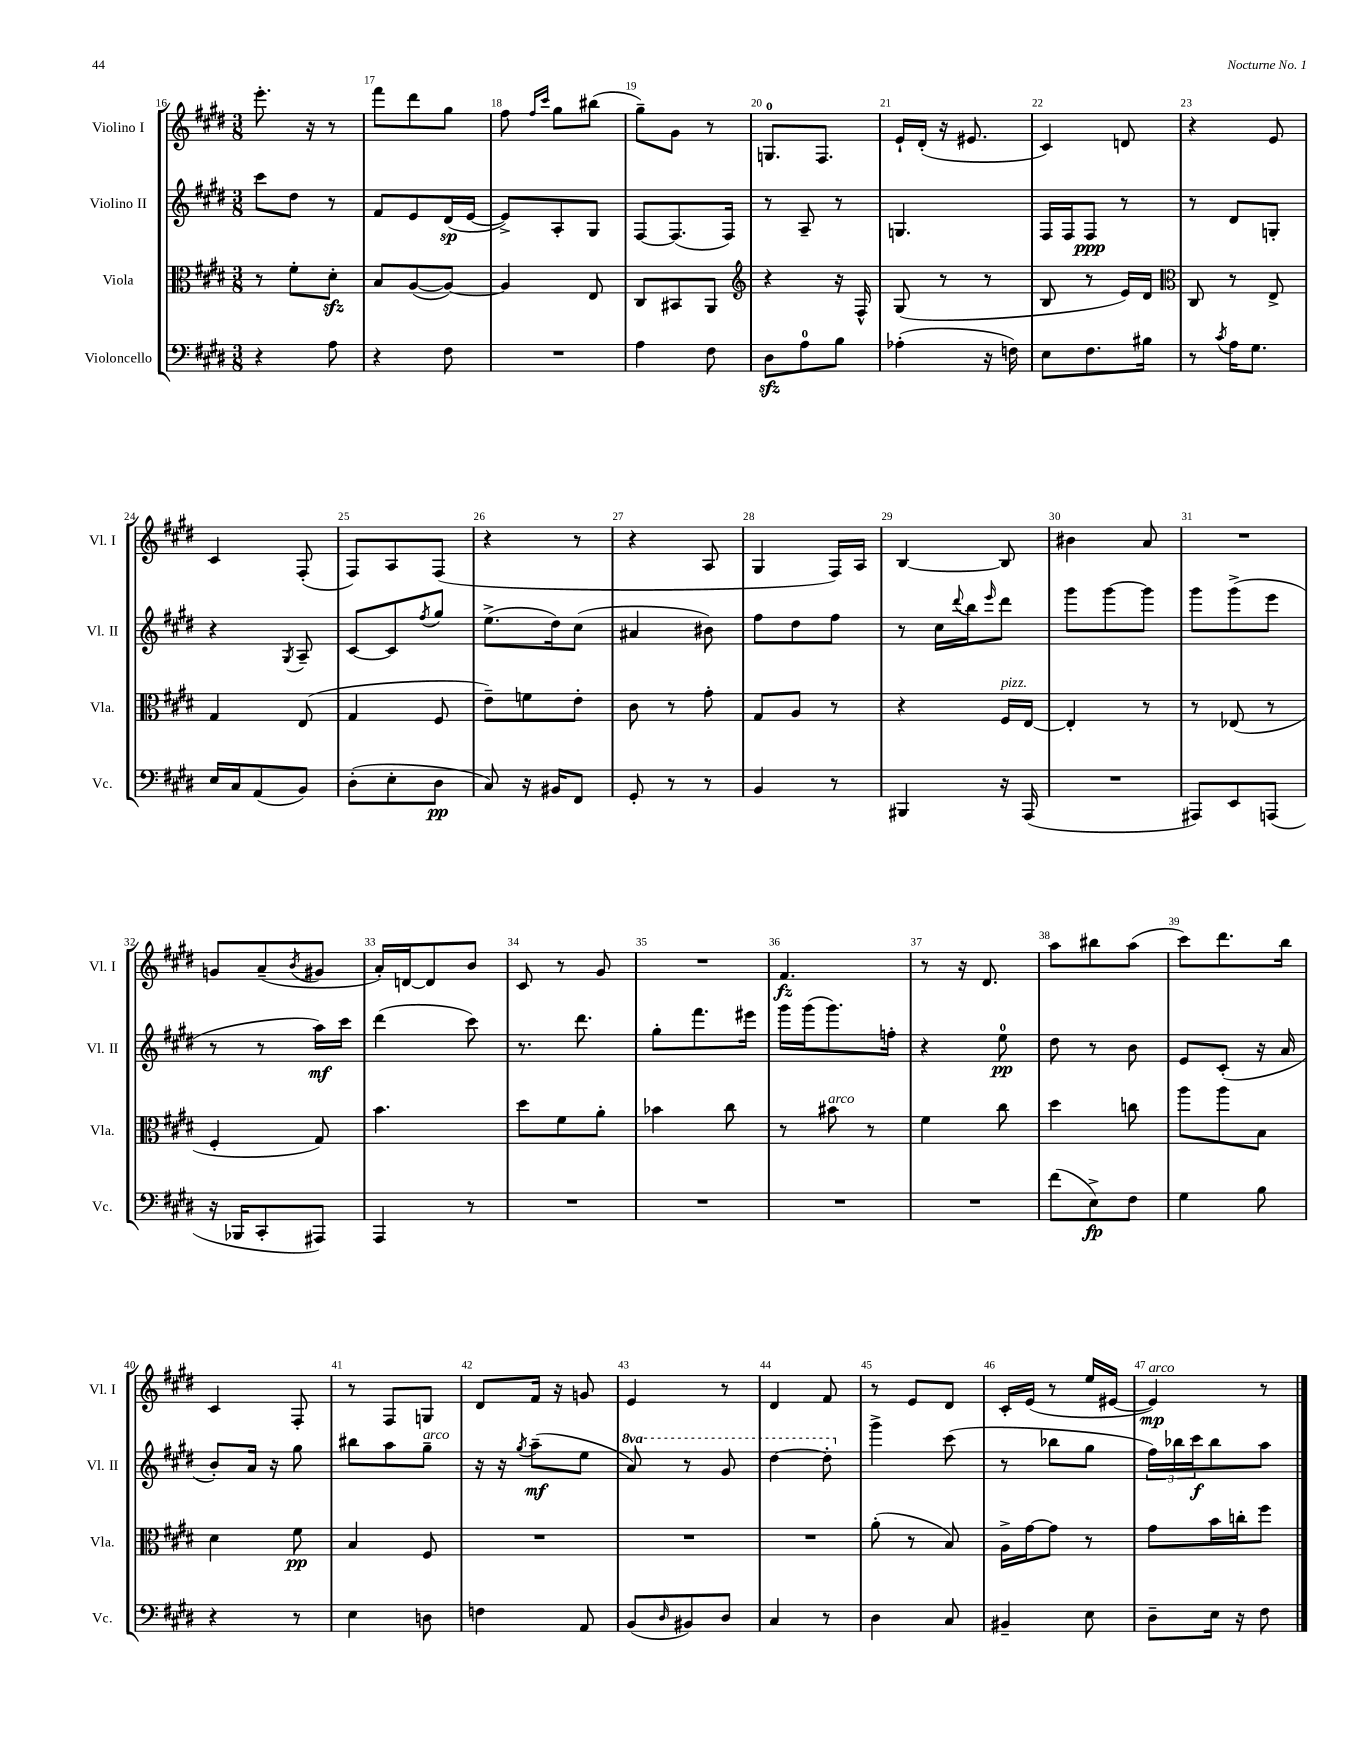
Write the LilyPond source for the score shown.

<<
\new StaffGroup <<
\new Staff = "s0" \with { instrumentName = "Violino I" shortInstrumentName = "Vl. I" } {
    \clef treble \key e \major \numericTimeSignature \time 3/8
    e'''8.-. r16 r8 |
    fis'''8 dis'''8 gis''8 |
    fis''8 \grace { fis''16 cis'''16 } gis''8 bis''8( |
    gis''8--) gis'8 r8 |
    g8.-0 fis8. |
    e'16-! dis'16-.( r16 eis'8. |
    cis'4) d'8 |
    r4 e'8 |
    cis'4 fis8-.( |
    fis8) a8 fis8( |
    r4 r8 |
    r4 a8 |
    gis4 fis16) a16 |
    b4~ b8 |
    bis'4 a'8 |
    R4. |
    g'8 a'8--( \acciaccatura { b'8 } gis'8 |
    a'16-.) d'16~ d'8 b'8 |
    cis'8 r8 gis'8 |
    R4. |
    fis'4.\fz |
    r8 r16 dis'8. |
    a''8 bis''8 a''8( |
    cis'''8) dis'''8. b''16 |
    cis'4 fis8-. |
    r8 fis8 g8 |
    dis'8 fis'16 r16 g'8 |
    e'4 r8 |
    dis'4 fis'8 |
    r8 e'8 dis'8 |
    cis'16-. e'16( r8 e''16 eis'16~ |
    eis'4\mp^\markup { \italic "arco" }) r8 \bar "|." |
}
\new Staff = "s1" \with { instrumentName = "Violino II" shortInstrumentName = "Vl. II" } {
    \clef treble \key e \major \numericTimeSignature \time 3/8 \set Staff.ottavationMarkups = #ottavation-simple-ordinals
    cis'''8 dis''8 r8 |
    fis'8 e'8 dis'16\sp( e'16~ |
    e'8->) a8-. gis8 |
    fis8~ fis8.( fis16) |
    r8 a8-- r8 |
    g4. |
    fis16 fis16 fis8\ppp r8 |
    r8 dis'8 g8-. |
    r4 \acciaccatura { gis8 } a8-- |
    cis'8~ cis'8 \acciaccatura { fis''8 } gis''8 |
    e''8.->( dis''16) cis''8( |
    ais'4 bis'8) |
    fis''8 dis''8 fis''8 |
    r8 cis''16 \appoggiatura { dis'''8 } b''16 \grace { e'''16 } dis'''8 |
    gis'''8 gis'''8~ gis'''8 |
    gis'''8 gis'''8->( e'''8 |
    r8 r8 a''16\mf) cis'''16 |
    dis'''4( cis'''8) |
    r8. dis'''8. |
    gis''8-. fis'''8. eis'''16 |
    gis'''16 gis'''16( gis'''8.) f''16-. |
    r4 e''8-0\pp |
    dis''8 r8 b'8 |
    e'8 cis'8-.( r16 a'16 |
    b'8-.) a'16 r16 gis''8 |
    bis''8 a''8 gis''8--^\markup { \italic "arco" } |
    r16 r16 \acciaccatura { gis''8 } a''8--\mf( e''8 |
    \ottava #1 a''8) r8 gis''8 |
    dis'''4~ dis'''8-. \ottava #0 |
    gis'''4-> cis'''8( |
    r8 bes''8 gis''8 |
    \tuplet 3/2 { fis''16) bes''16 cis'''16\f } bes''8 a''8 \bar "|." |
}
\new Staff = "s2" \with { instrumentName = "Viola" shortInstrumentName = "Vla." } {
    \clef alto \key e \major \numericTimeSignature \time 3/8
    r8 fis'8-. dis'8-.\sfz |
    b8 a8~( a8~) |
    a4 e8 |
    cis8 bis,8 a,8 |
    \clef treble r4 r16 fis16-^ |
    gis8( r8 r8 |
    b8 r8 e'16) dis'16 |
    \clef alto cis8 r8 e8-> |
    gis4 e8( |
    gis4 fis8 |
    e'8--) f'8 e'8-. |
    cis'8 r8 gis'8-. |
    gis8 a8 r8 |
    r4 fis16^\markup { \italic "pizz." } e16~ |
    e4-. r8 |
    r8 ees8( r8 |
    fis4-. gis8) |
    b'4. |
    dis''8 fis'8 a'8-. |
    bes'4 cis''8 |
    r8 bis'8^\markup { \italic "arco" } r8 |
    fis'4 cis''8 |
    dis''4 c''8 |
    a''8 a''8 b8 |
    dis'4 fis'8\pp |
    b4 fis8 |
    R4. |
    R4. |
    R4. |
    a'8-.( r8 b8) |
    a16-> gis'16~ gis'8 r8 |
    gis'8 b'16 c''16-. fis''8 \bar "|." |
}
\new Staff = "s3" \with { instrumentName = "Violoncello" shortInstrumentName = "Vc." } {
    \clef bass \key e \major \numericTimeSignature \time 3/8
    r4 a8 |
    r4 fis8 |
    R4. |
    a4 fis8 |
    dis8\sfz a8-0 b8 |
    aes4-.( r16 f16) |
    e8 fis8. bis16 |
    r8 \acciaccatura { cis'8 } a16 gis8. |
    e16 cis16 a,8( b,8) |
    dis8-.( e8-. dis8\pp |
    cis8) r16 bis,16 fis,8 |
    gis,8-. r8 r8 |
    b,4 r8 |
    bis,,4 r16 a,,16( |
    R4. |
    ais,,8) e,8 a,,8( |
    r16 bes,,16 cis,8-. ais,,8) |
    a,,4 r8 |
    R4. |
    R4. |
    R4. |
    R4. |
    fis'8( e8->\fp) fis8 |
    gis4 b8 |
    r4 r8 |
    e4 d8 |
    f4 a,8 |
    b,8( \grace { dis16 } bis,8) dis8 |
    cis4 r8 |
    dis4 cis8 |
    bis,4-- e8 |
    dis8-- e16 r16 fis8 \bar "|." |
}
>>
>>
\layout { \context { \Score currentBarNumber = #16 \override BarNumber.break-visibility = ##(#f #t #t) barNumberVisibility = #all-bar-numbers-visible } }
